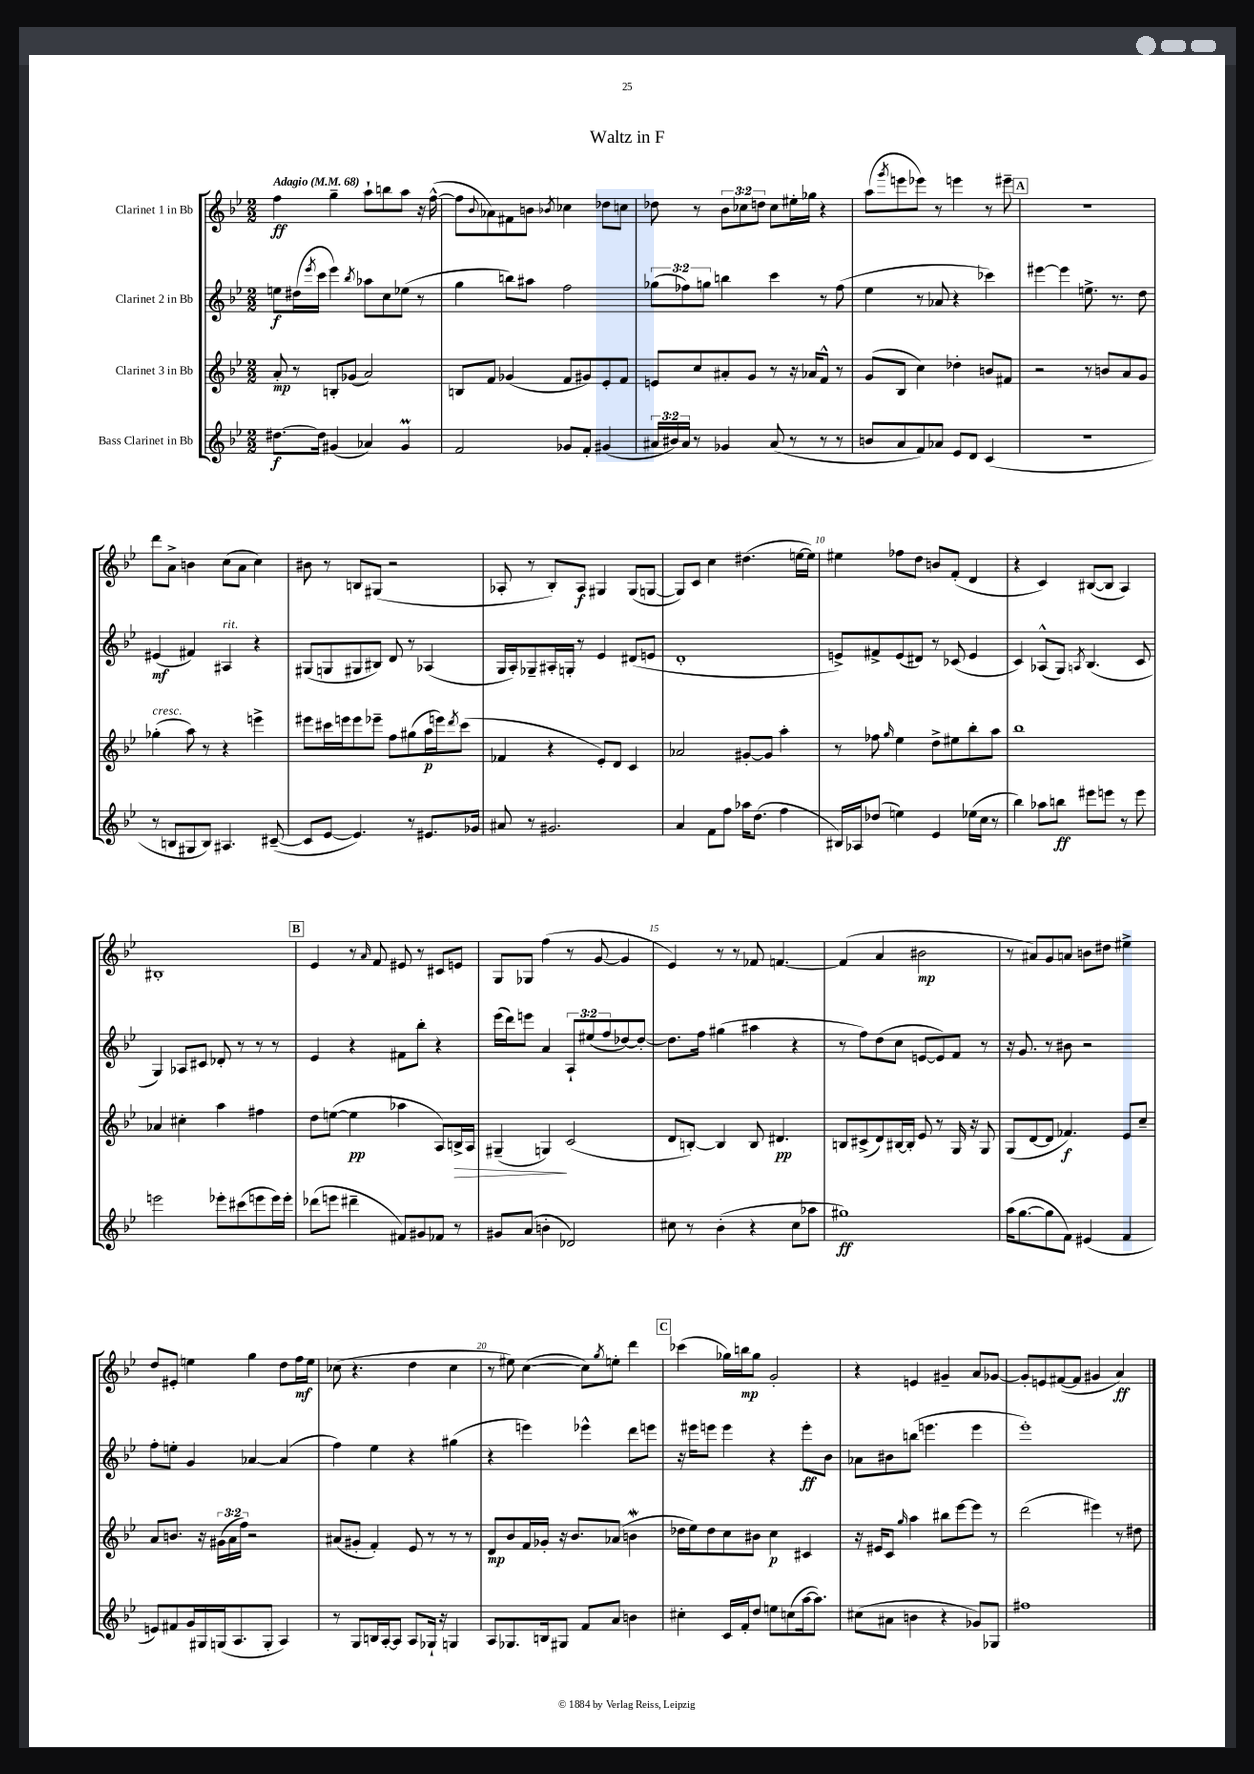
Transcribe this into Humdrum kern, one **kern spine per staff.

**kern	**dynam	**kern	**dynam	**kern	**dynam	**kern	**dynam
*part4	*part4	*part3	*part3	*part2	*part2	*part1	*part1
*staff4	*staff4	*staff3	*staff3	*staff2	*staff2	*staff1	*staff1
*I"Bass Clarinet in Bb	*	*I"Clarinet 3 in Bb	*	*I"Clarinet 2 in Bb	*	*I"Clarinet 1 in Bb	*
*clefG2	*	*clefG2	*	*clefG2	*	*clefG2	*
*k[b-e-]	*	*k[b-e-]	*	*k[b-e-]	*	*k[b-e-]	*
*M2/2	*	*M2/2	*	*M2/2	*	*M2/2	*
*MM68	*	*MM68	*	*MM68	*	*MM68	*
=1	=1	=1	=1	=1	=1	=1	=1
!	!	!	!	!	!	!LO:TX:a:B:t=Adagio	!
[8.dd#X\L	f	8a'/	mp	8een\L	f	4ff\	ff
.	.	8r	.	(16dd#X\L	.	.	.
.	.	.	.	8qeee-/	.	.	.
16dd#\Jk]	.	.	.	16ccc\JJ	.	.	.
(4g#X/	.	8Bn'/L	.	4eee-\)	.	4gg~\	.
.	.	(8g-X/J	.	.	.	.	.
.	.	.	.	8qbb-/	.	.	.
4a-X/)	.	2a/)	.	8aa-X\L	.	8aa`\L	.
.	.	.	.	8cc\	.	8bbn\	.
4g#m/	.	.	.	(8ee-X\J	.	8aa\J	.
.	.	.	.	8r	.	16r	.
.	.	.	.	.	.	([16ff^^\	.
=2	=2	=2	=2	=2	=2	=2	=2
2f/	.	8Bn/L	.	4gg\	.	8ff\L]	.
.	.	.	.	.	.	8qqb-/	.
.	.	8f/J	.	.	.	8a-X\)	.
.	.	(4g-X/	.	8bbn\L)	.	8f#X\	.
.	.	.	.	8aa#X\J	.	8bn\J	.
.	.	.	.	.	.	8qb-X/	.
8g-X/L	.	8f/L	.	2ff\	.	4cc-X\	.
8f'/J	.	8g#X/)	.	.	.	.	.
(4g#X/	.	8e-'/	.	.	.	8dd-X\L	.
.	.	8f/J	.	.	.	8ccn\J	.
=3	=3	=3	=3	=3	=3	=3	=3
24a#X/LL	.	8en/L	.	(12gg-X\L	.	8dd-X\	.
24b#X/)	.	.	.	.	.	.	.
24a#/JJ	.	.	.	12ff-X\)	.	.	.
8r	.	8cc/	.	.	.	8r	.
.	.	.	.	12ggn\J	.	.	.
4g-X/	.	8a#X'/	.	4bbn\	.	12b-\L	.
.	.	.	.	.	.	12cc-X\	.
.	.	8g/J	.	.	.	.	.
.	.	.	.	.	.	12ddn\J	.
(8a#/	.	8r	.	4ccc\	.	8cc-\L	.
8r	.	16r	.	.	.	16ee#X'\L	.
.	.	16a-X/KL	.	.	.	16gg-X\JJ	.
8r	.	8f^^/J	.	8r	.	4r	.
8r	.	8r	.	(8ff-\	.	.	.
=4	=4	=4	=4	=4	=4	=4	=4
8bn/L	.	(8g/L	.	4ee-\	.	(8aa\L	.
.	.	.	.	.	.	8qggg/	.
8a/	.	8B-/J	.	.	.	8eeen\	.
8f/)	.	4cc\)	.	8r	.	8eee-X\J)	.
8a-X/J	.	.	.	8a-X/	.	8r	.
8e-/L	.	4dd-X'\	.	4r	.	4eeen\	.
8d/J	.	.	.	.	.	.	.
(4c/	.	8bn/L	.	4ccc-X\)	.	8r	.
.	.	8f#X/J	.	.	.	8eee#X~\	.
!!LO:REH:place=s1:t=A
=5	=5	=5	=5	=5	=5	=5	=5
1r	.	2r	.	[4eee#X\	.	1r	.
.	.	.	.	4eee#\]	.	.	.
.	.	8r	.	8.een^\	.	.	.
.	.	8bn/L	.	.	.	.	.
.	.	.	.	8.r	.	.	.
.	.	8a/	.	.	.	.	.
.	.	8g/J	.	8dd\	.	.	.
!!LO:LB:g=z
=6	=6	=6	=6	=6	=6	=6	=6
!	!	!LO:TX:a:i:t=cresc.	!	!	!	!	!
8r	.	(4gg-X'\	.	(4e#X/	mf	8ddd\L	.
8Bn/L	.	.	.	.	.	8a^\J	.
8G#X/	.	8aa\)	.	4f#X/)	.	4bn\	.
8B/J)	.	8r	.	.	.	.	.
!	!	!	!	!LO:TX:a:i:t=rit.	!	!	!
4.A#X/	.	4r	.	4A#X/	.	(8cc\L	.
.	.	.	.	.	.	8a\J	.
.	.	4eeen^\	.	4r	.	4cc\)	.
([8c#X~/	.	.	.	.	.	.	.
=7	=7	=7	=7	=7	=7	=7	=7
8c#/L]	.	8eee#X\L	.	(8G#X/L	.	8b#X\	.
[8e-/J	.	16ccc#X\L	.	8Gn/	.	8r	.
.	.	16eeen\J	.	.	.	.	.
4.e-/])	.	8eee\	.	8G#X/	.	8Bn/L	.
.	.	8eee-X~\J	.	8B#X/J)	.	(8G#X/J	.
.	.	8ff\L	.	8d/	.	2r	.
8r	.	(8gg#X\	.	8r	.	.	.
8.e#X/L	.	16aa\L	p	(4A-X/	.	.	.
.	.	16eeen\J)	.	.	.	.	.
.	.	8qddd/	.	.	.	.	.
.	.	(8ccc#\J	.	.	.	.	.
16g-X/Jk	.	.	.	.	.	.	.
=8	=8	=8	=8	=8	=8	=8	=8
8a#X/	.	4f-X/	.	16G/LL	.	8A-X'/	.
.	.	.	.	16A'/J)	.	.	.
8r	.	.	.	8G-X~/	.	8r	.
2.g#X/	.	4r	.	16A#X'/L	.	8B-'/L)	.
.	.	.	.	16Gn'/JJ	.	.	.
.	.	.	.	8r	.	8A-/J	f
.	.	8e-'/L)	.	4e-/	.	4G#X/	.
.	.	8d/J	.	.	.	.	.
.	.	4c/	.	(8d#X/L	.	(8G#/L	.
.	.	.	.	8en/J	.	[8Gn/J	.
=9	=9	=9	=9	=9	=9	=9	=9
4a/	.	2a-X/	.	1d'	.	8G/L])	.
.	.	.	.	.	.	8c/J	.
8f\L	.	.	.	.	.	4cc\	.
8ff\J	.	.	.	.	.	.	.
16aa-X\KL	.	[8g#X'/L	.	.	.	(4.dd#X\	.
(8.dd\J	.	.	.	.	.	.	.
.	.	8g#/J]	.	.	.	.	.
4ff\	.	4aa'\	.	.	.	.	.
.	.	.	.	.	.	[16een\LL	.
.	.	.	.	.	.	16ee\JJ])	.
=10	=10	=10	=10	=10	=10	=10	=10
16B#X/LL)	.	8r	.	8en^/L)	.	4ee#X\	.
16A-X/J	.	.	.	.	.	.	.
(8dd-X/J	.	8ff-X\	.	8f#X^/	.	.	.
.	.	16qqgg/	.	.	.	.	.
4een\)	.	4ee-\	.	(8e/	.	8ff-X\L	.
.	.	.	.	8d#X/J)	.	8dd\J	.
4e-/	.	8dd^\L	.	8r	.	8bn/L	.
.	.	8ee#X\	.	(8c-X/	.	(8f'/J	.
(16ee-X\LL	.	8bb-'\	.	4e/	.	4d/	.
16cc\JJ	.	.	.	.	.	.	.
8r	.	8aa\J	.	.	.	.	.
=11	=11	=11	=11	=11	=11	=11	=11
4bb-\)	.	1bb-	.	4c/)	.	4r	.
8aa-X\L	.	.	.	(8A-X^^/L	.	4c/)	.
8bbn\J	ff	.	.	8G/J)	.	.	.
.	.	.	.	8qAn/	.	.	.
8eee#X\L	.	.	.	(4.B-/	.	([8B#X/L	.
8eeen\J	.	.	.	.	.	8B#/J]	.
8r	.	.	.	.	.	4A/)	.
8eee\	.	.	.	8c/	.	.	.
!!LO:LB:g=z
=12	=12	=12	=12	=12	=12	=12	=12
2eeen\	.	4a-X/	.	4G/)	.	1B#X'	.
.	.	4cc#X'\	.	8A-X/L	.	.	.
.	.	.	.	8c#X/J	.	.	.
8eee-X'\L	.	4aa\	.	8d-X'/	.	.	.
(8ccc#X\	.	.	.	8r	.	.	.
8eeen\	.	4ff#X\	.	8r	.	.	.
16eee\L)	.	.	.	8r	.	.	.
16eee'\JJ	.	.	.	.	.	.	.
!!LO:REH:place=s1:t=B
=13	=13	=13	=13	=13	=13	=13	=13
(8ddd-X\L	.	8dd\L	.	4e-/	.	4e-/	.
8eeen\J	.	([8een\J	.	.	.	.	.
4ddd#X~\	.	4ee\]	pp	4r	.	8r	.
.	.	.	.	.	.	16qqa/	.
.	.	.	.	.	.	8f/	.
8f#X/L)	.	4aa-X\	.	8f#X\L	.	8e#X/	.
8g#X/	.	.	.	8bb-'\J	.	8r	.
8f-X/J	.	8A/L)	.	4r	.	8c#X/L	.
!	!	!	!LO:HP:b	!	!	!	!
8r	.	16Bn^/L	>	.	.	8en/J	.
.	.	16A/JJ	.	.	.	.	.
=14	=14	=14	=14	=14	=14	=14	=14
8g#X/L	.	(4G#X~/	.	(16eee-\LL	.	8G/L	.
.	.	.	.	16ddd\J)	.	.	.
(8a/J	.	.	.	8eeen\J	.	8G-X/J	.
4bn'\	.	4Gn/)	.	4a/	.	(4ff\	.
2d-X/)	.	(2c/	]	12A`/L	.	8r	.
.	.	.	.	(12ee#X/	.	.	.
.	.	.	.	.	.	[8g/	.
.	.	.	.	12ff/	.	.	.
.	.	.	.	[8dd-X/)	.	4g/]	.
.	.	.	.	8dd-'/J_	.	.	.
=15	=15	=15	=15	=15	=15	=15	=15
8cc#X\	.	8d/L	.	8.dd-\L]	.	4e-/)	.
8r	.	[8Bn'/J)	.	.	.	.	.
.	.	.	.	16ff\Jk	.	.	.
(4b-'\	.	4B/]	.	(4gg#X\	.	8r	.
.	.	.	.	.	.	8r	.
4r	.	8B/	.	4aa#X\	.	8f-X/	.
.	.	4.d#X/	pp	.	.	[4.fn/	.
8cc#\L	.	.	.	4r	.	.	.
8aa-X\J	.	.	.	.	.	.	.
=16	=16	=16	=16	=16	=16	=16	=16
1gg#X)	ff	8Bn/L	.	8r	.	(4f/]	.
.	.	(8c#X^/	.	8ff\L)	.	.	.
.	.	8d/)	.	(8dd\	.	4a/	.
.	.	[16B#X/L	.	8cc\J	.	.	.
.	.	16B#'/JJ]	.	.	.	.	.
.	.	8e-/	.	[8en/L	.	2b#X\	mp
.	.	8r	.	8e/])	.	.	.
.	.	16G/	.	8f/J	.	.	.
.	.	16r	.	.	.	.	.
.	.	8G/	.	8r	.	.	.
=17	=17	=17	=17	=17	=17	=17	=17
(16aa\KL	.	(8G/L	.	16r	.	8r	.
[8.gg\	.	.	.	8.g/	.	.	.
.	.	[8d/	.	.	.	8a#X/L)	.
8gg\]	.	8d/J]	.	8r	.	8g/	.
8f\J)	.	4.f-X/)	f	8b#X\	.	8an/J	.
(4e#X/	.	.	.	2r	.	8bn\L	.
.	.	.	.	.	.	8dd#X\J	.
4f/	.	8e-/L	.	.	.	4ee#X^\	.
.	.	8cc~/J	.	.	.	.	.
!!LO:LB:g=z
=18	=18	=18	=18	=18	=18	=18	=18
8en/L)	.	8a/L	.	8ff'\L	.	8dd/L	.
8f#X/	.	8.bn/J	.	8een'\J	.	8e#X'/J	.
16g/L	.	.	.	4g/	.	4een\	.
16G#X/	.	16r	.	.	.	.	.
(16Gn/J	.	(24g#X\LL	.	.	.	.	.
.	.	24a\	.	.	.	.	.
8.A/	.	.	.	.	.	.	.
.	.	24ff\JJ)	.	.	.	.	.
.	.	2r	.	[4a-X/	.	4gg\	.
8G'/J	.	.	.	.	.	.	.
4A/)	.	.	.	(4a-/]	.	8dd\L	.
.	.	.	.	.	.	16ff\L	mf
.	.	.	.	.	.	16ee\JJ	.
=19	=19	=19	=19	=19	=19	=19	=19
8r	.	(8a#X/L	.	4ff\)	.	(8cc-X\	.
8G/L	.	8g#X'/J	.	.	.	4.r	.
16Bn/L	.	4f'/)	.	4ee-\	.	.	.
[16A'/J	.	.	.	.	.	.	.
8A/J]	.	.	.	.	.	.	.
8A/L	.	8e-/	.	4r	.	4dd\	.
16G-X`/Jk	.	8r	.	.	.	.	.
16r	.	.	.	.	.	.	.
4Gn/	.	8r	.	(4gg#X\	.	4cc-\	.
.	.	8r	.	.	.	.	.
=20	=20	=20	=20	=20	=20	=20	=20
8A/L	.	8d/L	mp	4r	.	8r	.
8.G-X/	.	8b-/	.	.	.	8ee#X\)	.
.	.	16f/L	.	4eeen\)	.	([4cc\	.
16Bn/k	.	16g-X'/JJ	.	.	.	.	.
8G#X/J	.	16r	.	.	.	.	.
.	.	8.b-/L	.	.	.	.	.
8f/L	.	.	.	4eee-X^^\	.	8cc\L])	.
.	.	.	.	.	.	8qgg/	.
8a/J	.	(8a-X/J	.	.	.	8een'\J	.
4bn\	.	4bnW\	.	8ddd\L	.	4ddd\	.
.	.	.	.	8eeen\J	.	.	.
!!LO:REH:place=s1:t=C
=21	=21	=21	=21	=21	=21	=21	=21
4cc#X'\	.	16dd-X\LL	.	16r	.	(4ccc-X\	.
.	.	16ee-\J)	.	16eee#X\KL	.	.	.
.	.	8dd-\	.	8eeen\J	.	.	.
16c/LL	.	8cc\	.	4eee\	.	16gg-X\LL)	.
16f'/J	.	.	.	.	.	16bbn\J	mp
8dd/J	.	8b#X\J	.	.	.	8gg-\J	.
8een\L	.	4cc\	p	4r	.	2g'/	.
(8ccn\	.	.	.	.	.	.	.
[16aa\k	.	4c#X/	.	8eee'\L	ff	.	.
8.aa\J])	.	.	.	.	.	.	.
.	.	.	.	8b-\J	.	.	.
=22	=22	=22	=22	=22	=22	=22	=22
(8cc#X\L	.	16r	.	8a-X\L	.	4r	.
.	.	16e#X/KL	.	.	.	.	.
8a#X\J	.	8c/J	.	8b#X\	.	.	.
.	.	16qqgg/	.	.	.	.	.
4bn\	.	4aa\	.	(8bbn\J	.	4en/	.
.	.	.	.	4.eeen\	.	.	.
4r	.	8bb#X\L	.	.	.	4g#X~/	.
.	.	[8eee-\	.	.	.	.	.
8g-X/L)	.	8eee-\J]	.	4eee\	.	8a/L	.
8G-X/J	.	8r	.	.	.	[8g-X/J	.
=23	=23	=23	=23	=23	=23	=23	=23
1ff#X	.	(2ddd\	.	1eee-')	.	8g-'/L]	.
.	.	.	.	.	.	8en/	.
.	.	.	.	.	.	([8f#X/	.
.	.	.	.	.	.	8f#/J]	.
.	.	4eee#X\)	.	.	.	4g#X/	.
.	.	8r	.	.	.	4a/)	ff
.	.	8dd#X\	.	.	.	.	.
==	==	==	==	==	==	==	==
*-	*-	*-	*-	*-	*-	*-	*-
